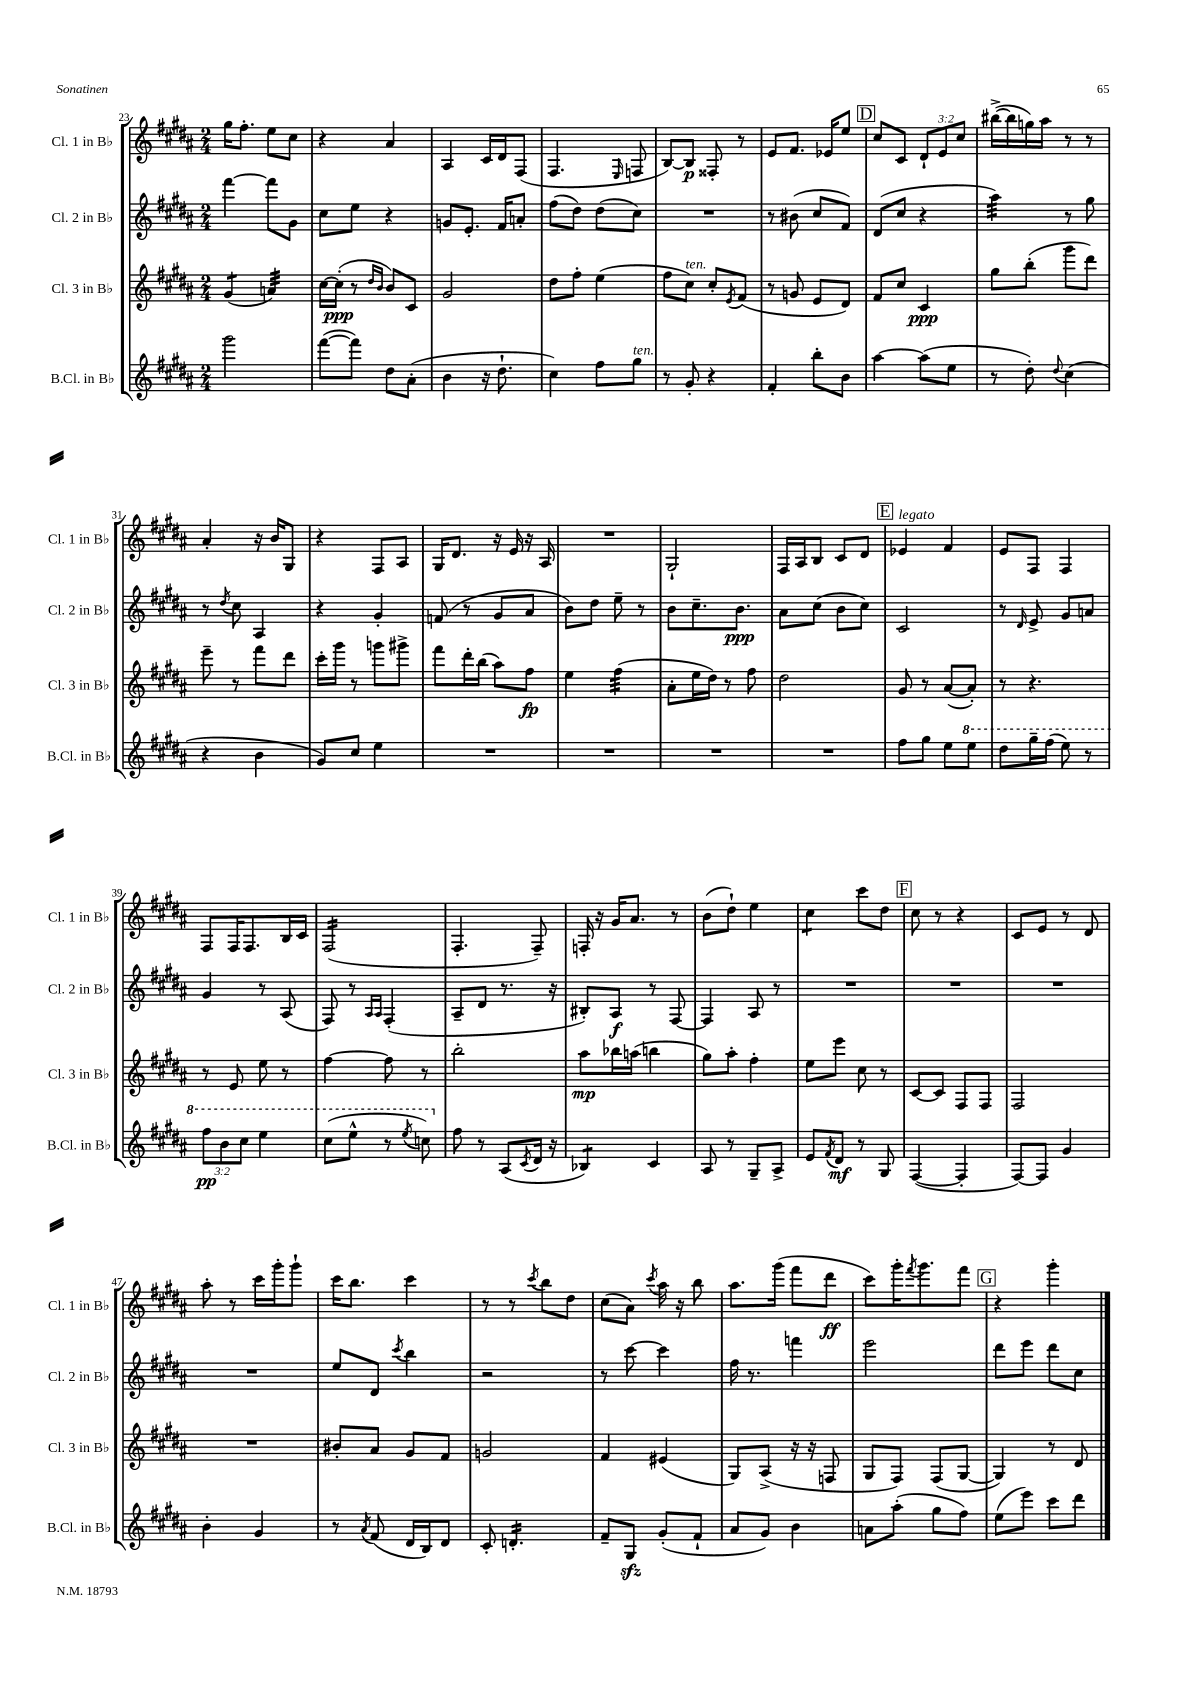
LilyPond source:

<<
\new StaffGroup <<
\new Staff = "s0" \with { instrumentName = "Cl. 1 in Bb" shortInstrumentName = "Cl. 1 in Bb" } {
    \clef treble \key b \major \numericTimeSignature \time 2/4 \override Staff.TupletNumber.text = #tuplet-number::calc-fraction-text
    gis''16 fis''8.-. e''8 cis''8 |
    r4 ais'4 |
    ais4 cis'16 dis'16 fis8( |
    fis4. \grace { e16 } f8 |
    b8~) b8\p fisis8-. r8 |
    e'8 fis'8. ees'16 e''8 |
    \mark \markup { \box "D" } cis''8 cis'8 \tuplet 3/2 { dis'8-! e'8 cis''8 } |
    bis''16~->( bis''16 g''16) ais''16 r8 r8 |
    ais'4-. r16 b'16 gis8 |
    r4 fis8 ais8 |
    gis16 dis'8. r16 e'16 r16 ais16 |
    R2 |
    gis2-! |
    fis16 ais16 b8 cis'8 dis'8 |
    \mark \markup { \box "E" } ees'4^\markup { \italic "legato" } fis'4 |
    e'8 fis8 fis4 |
    fis8 fis16 fis8. b16 cis'16 |
    fis2:16( |
    fis4.-. fis8--) |
    f16-. r16 gis'16 ais'8. r8 |
    b'8( dis''8-!) e''4 |
    cis''4:8 cis'''8 dis''8 |
    \mark \markup { \box "F" } cis''8 r8 r4 |
    cis'8 e'8 r8 dis'8 |
    ais''8-. r8 cis'''16 gis'''16-. gis'''8-! |
    cis'''16 b''8. cis'''4 |
    r8 r8 \acciaccatura { cis'''8 } b''8 dis''8 |
    cis''8( ais'8) \acciaccatura { cis'''8 } ais''16 r16 b''8 |
    ais''8. gis'''16( fis'''8 dis'''8\ff |
    cis'''8) gis'''16-. \acciaccatura { fis'''8 } gis'''8. fis'''8 |
    \mark \markup { \box "G" } r4 gis'''4-. \bar "|." |
}
\new Staff = "s1" \with { instrumentName = "Cl. 2 in Bb" shortInstrumentName = "Cl. 2 in Bb" } {
    \clef treble \key b \major \numericTimeSignature \time 2/4
    fis'''4~ fis'''8 gis'8 |
    cis''8 e''8 r4 |
    g'8 e'8.-. fis'16 a'8-. |
    fis''8( dis''8) dis''8( cis''8) |
    R2 |
    r8 bis'8( cis''8 fis'8) |
    \mark \markup { \box "D" } dis'8( cis''8 r4 |
    ais''4:32) r8 gis''8 |
    r8 \acciaccatura { dis''8 } cis''8 ais4 |
    r4 gis'4-. |
    f'8( r8 gis'8 ais'8 |
    b'8) dis''8 e''8-- r8 |
    b'8 cis''8.-- b'8.\ppp |
    ais'8 cis''8( b'8 cis''8) |
    \mark \markup { \box "E" } cis'2 |
    r8 \grace { dis'16 } e'8-> gis'8 a'8 |
    gis'4 r8 ais8( |
    fis8) r8 \grace { ais16 ais16 } fis4-.( |
    ais8-- dis'8 r8. r16 |
    bis8-.) ais8\f r8 fis8~ |
    fis4 ais8 r8 |
    R2 |
    \mark \markup { \box "F" } R2 |
    R2 |
    R2 |
    e''8 dis'8 \acciaccatura { cis'''8 } b''4 |
    r2 |
    r8 cis'''8~ cis'''4 |
    fis''16 r8. f'''4 |
    e'''2 |
    \mark \markup { \box "G" } dis'''8 e'''8 dis'''8 cis''8 \bar "|." |
}
\new Staff = "s2" \with { instrumentName = "Cl. 3 in Bb" shortInstrumentName = "Cl. 3 in Bb" } {
    \clef treble \key b \major \numericTimeSignature \time 2/4
    gis'4:8( a'4:32) |
    cis''16~ cis''16-.\ppp( r8 \grace { dis''16 b'16 } b'8) cis'8 |
    gis'2 |
    dis''8 fis''8-. e''4( |
    fis''8 cis''8^\markup { \italic "ten." }) cis''8-. \acciaccatura { e'8 } fis'8( |
    r8 g'8 e'8 dis'8) |
    \mark \markup { \box "D" } fis'8 cis''8 cis'4\ppp |
    gis''8 b''8-.( gis'''8 dis'''8) |
    e'''8-- r8 fis'''8 dis'''8 |
    cis'''16-. gis'''16 r8 g'''8 gis'''8-> |
    fis'''8 dis'''16-. b''16( ais''8) fis''8\fp |
    e''4 fis''4:32( |
    ais'8-. e''16 dis''16) r8 fis''8 |
    dis''2 |
    \mark \markup { \box "E" } gis'8 r8 ais'8~( ais'8-.) |
    r8 r4. |
    r8 e'8 e''8 r8 |
    fis''4~ fis''8 r8 |
    b''2-. |
    ais''8\mp bes''16 a''16( b''4 |
    gis''8) ais''8-. fis''4-. |
    e''8 e'''8 cis''8 r8 |
    \mark \markup { \box "F" } cis'8~ cis'8 fis8 fis8 |
    fis2 |
    R2 |
    bis'8-. ais'8 gis'8 fis'8 |
    g'2 |
    fis'4 eis'4( |
    gis8) ais8->( r16 r16 f8 |
    gis8 fis8) fis8( gis8~ |
    \mark \markup { \box "G" } gis4) r8 dis'8 \bar "|." |
}
\new Staff = "s3" \with { instrumentName = "B.Cl. in Bb" shortInstrumentName = "B.Cl. in Bb" } {
    \clef treble \key b \major \numericTimeSignature \time 2/4 \override Staff.TupletNumber.text = #tuplet-number::calc-fraction-text
    gis'''2 |
    fis'''8~( fis'''8) dis''8 ais'8-.( |
    b'4 r16 dis''8.-! |
    cis''4) fis''8 gis''8^\markup { \italic "ten." } |
    r8 gis'8-. r4 |
    fis'4-. b''8-. b'8 |
    \mark \markup { \box "D" } ais''4~ ais''8( e''8 |
    r8 dis''8-.) \appoggiatura { dis''8 } cis''4( |
    r4 b'4 |
    gis'8) cis''8 e''4 |
    R2 |
    R2 |
    R2 |
    R2 |
    \mark \markup { \box "E" } fis''8 gis''8 e''8 \ottava #1 e'''8 |
    dis'''8 gis'''16-- fis'''16( e'''8) r8 |
    \tuplet 3/2 { fis'''8\pp b''8 cis'''8 } e'''4 |
    cis'''8( e'''8-^ r8 \acciaccatura { e'''8 } c'''8) \ottava #0 |
    fis''8 r8 ais8( \acciaccatura { cis'8 } dis'16 r16 |
    bes4:8) cis'4 |
    ais8 r8 gis8-- ais8-> |
    e'8 \acciaccatura { fis'8 } dis'8\mf r8 gis8 |
    \mark \markup { \box "F" } fis4~( fis4-. |
    fis8~) fis8 gis'4 |
    b'4-. gis'4 |
    r8 \acciaccatura { ais'8 } fis'8( dis'16 b16) dis'8 |
    cis'8-. d'4.:16-. |
    fis'8-- gis8\sfz gis'8-.( fis'8-! |
    ais'8 gis'8) b'4 |
    a'8 ais''8-.( gis''8 fis''8) |
    \mark \markup { \box "G" } e''8( e'''8) cis'''8 dis'''8 \bar "|." |
}
>>
>>
\layout { \context { \Score currentBarNumber = #23 } }
